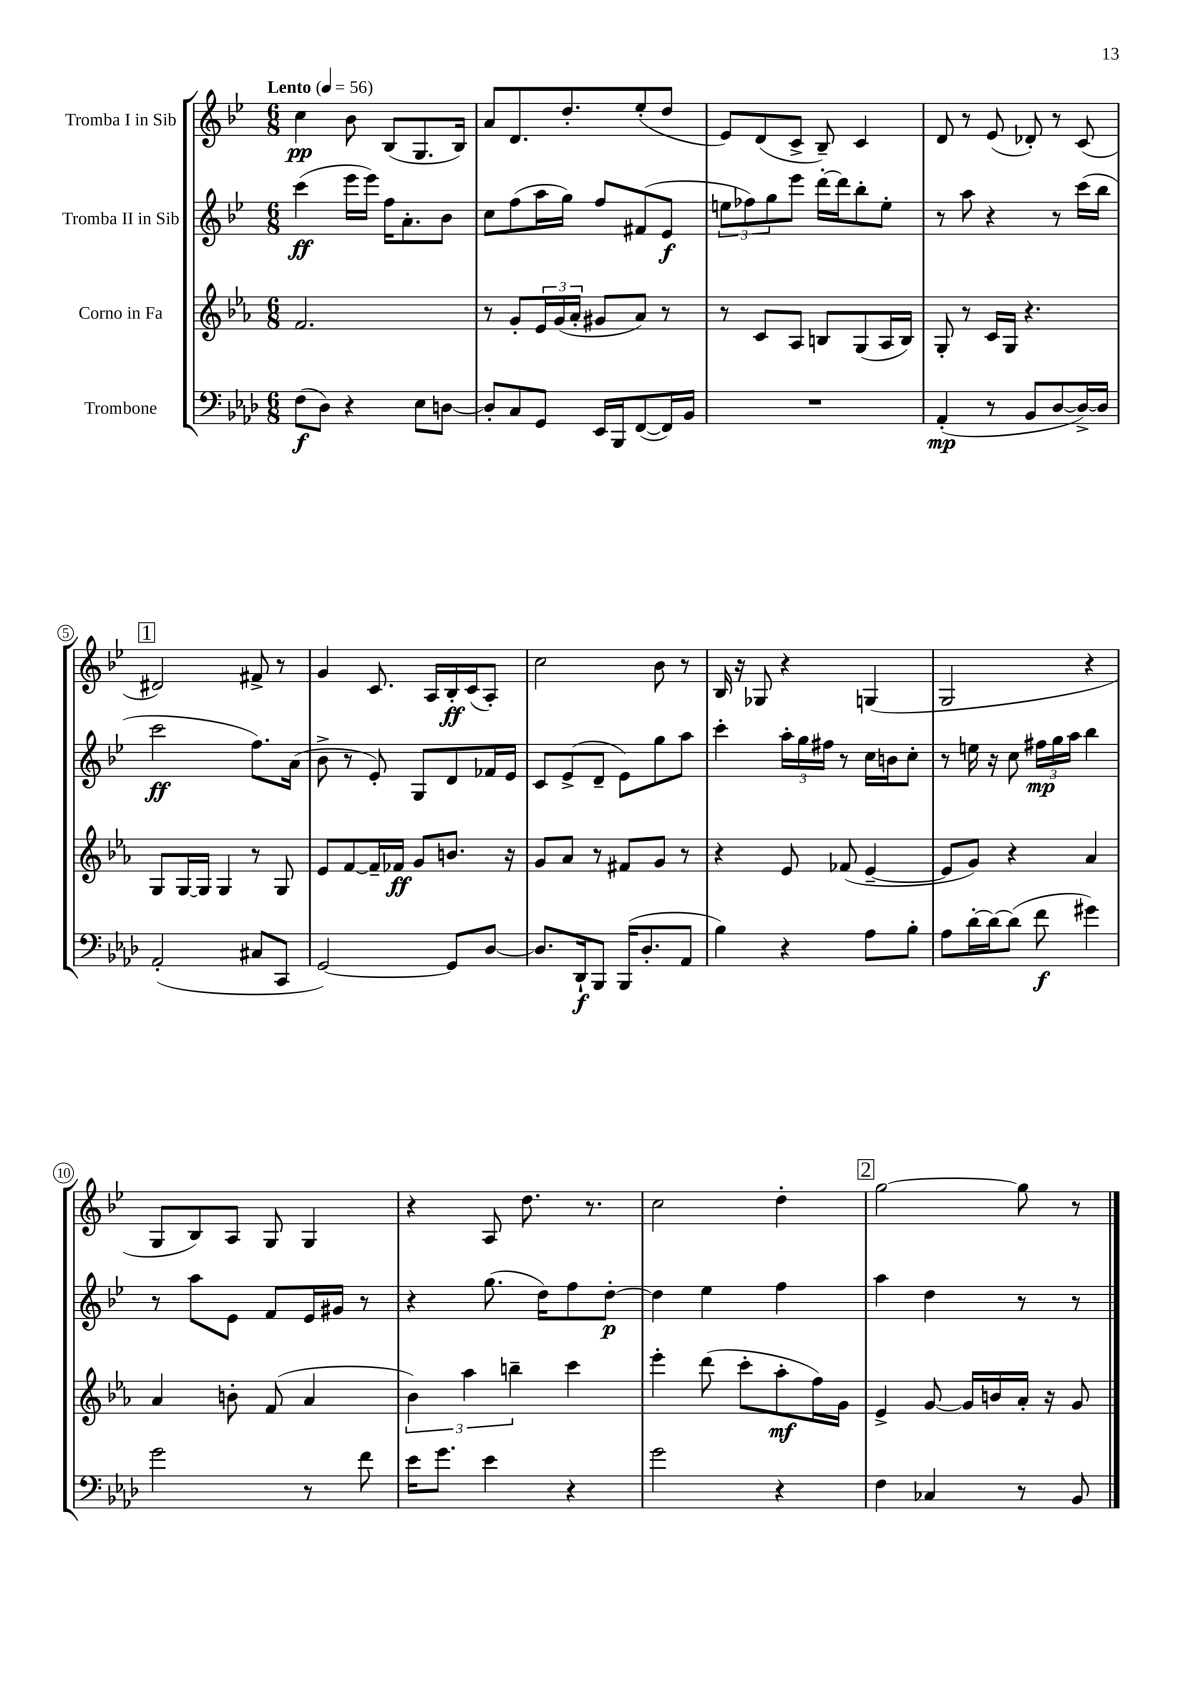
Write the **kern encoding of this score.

**kern	**kern	**kern	**kern
*staff4	*staff3	*staff2	*staff1
*clefF4	*clefG2	*clefG2	*clefG2
*k[b-e-a-d-]	*k[b-e-a-]	*k[b-e-]	*k[b-e-]
*M6/8	*M6/8	*M6/8	*M6/8
*MM56	*MM56	*MM56	*MM56
(8F\L	2.f/	(4ccc\	4cc\
8D-\J)	.	.	.
4r	.	16eee-\LL	8b-\
.	.	16eee-\JJ)	.
.	.	16ff\LK	(8B-/L
.	.	8.a'\	.
8E-\L	.	.	8.G/
[8D\J	.	8b-\J	.
.	.	.	16B-/Jk)
=	=	=	=
8D'/]L	8r	8cc\L	8a/L
8C/	8g'/L	(8ff\	8.d/
8GG/J	24e-/L	16aa\L	.
.	(24g/	.	.
.	.	16gg\JJ)	8.dd'/
.	24a-'/JJ	.	.
16EE-/LL	8g#/L	8ff/L	.
16BBB-/J	.	.	.
([8FF/	8a-/J)	(8f#/	(8ee-'/
16FF/]L)	8r	8e-/J	8dd/J
16BB-/JJ	.	.	.
=	=	=	=
2.r	8r	12ee\L	8e-/L)
.	.	12ff-\)	.
.	8c/L	.	(8d/
.	.	12gg\	.
.	8A-/J	8eee-\J	8c^/J
.	8B/L	[16ddd'\LL	8B-~/)
.	.	16ddd\]J	.
.	(8G/	8bb-'\	4c/
.	16A-/L	8ee'\J	.
.	16B/JJ)	.	.
=	=	=	=
(4AA-'/	8G'/	8r	8d/
.	8r	8aa\	8r
8r	16c/LL	4r	(8e-/
.	16G/JJ	.	.
8BB-/L	4.r	.	8d-'/)
[8D-/	.	8r	8r
16D-^/_L)	.	(16ccc\LL	(8c/
16D-/]JJ	.	16bb-\JJ	.
=	=	=	=
(2AA-'/	8G/L	2ccc\	2d#/)
.	[16G/L	.	.
.	16G/]JJ	.	.
.	4G/	.	.
8C#/L	8r	8.ff\L)	8f#^/
8CC/J	8G/	.	8r
.	.	(16a\Jk	.
=	=	=	=
[2GG/)	8e-/L	8b-^\	4g/
.	[8f/	8r	.
.	16f~/]L	8e-'/)	8.c/
.	16f-/JJ	.	.
.	8g/L	8G/L	.
.	.	.	16A/LL
8GG/]L	8.b/J	8d/	16B-'/
.	.	.	(16c/J
[8D-/J	.	16f-/L	8A'/J)
.	16r	16e-/JJ	.
=	=	=	=
8.D-/]L	8g/L	8c/L	2cc\
.	8a-/J	(8e-^/	.
16DD-`/k	.	.	.
8BBB-/J	8r	8d~/J	.
(16BBB-/LK	8f#/L	8e-\L)	.
8.D-'/	.	.	.
.	8g/J	8gg\	8b-\
8AA-/J	8r	8aa\J	8r
=	=	=	=
4B-\)	4r	4ccc'\	16B-/
.	.	.	16r
.	.	.	8G-/
4r	8e-/	24aa'\LL	4r
.	.	24gg\	.
.	.	24ff#\JJ	.
.	(8f-/	8r	.
8A-\L	[4e-~/	16cc\LL	(4G/
.	.	16b\J	.
8B-'\J	.	8cc'\J	.
=	=	=	=
8A-\L	8e-/]L	8r	2G/
[16d-'\L	8g/J)	16ee\	.
16d-\_J	.	16r	.
(8d-\]J	4r	8cc\	.
8f\	.	24ff#\LL	.
.	.	24gg\	.
.	.	24aa\JJ	.
4g#\)	4a-/	4bb-\	4r
=	=	=	=
2g\	4a-/	8r	8G/L
.	.	8aa\L	8B-/)
.	8b'\	8e-\J	8A/J
.	(8f/	8f/L	8G/
8r	4a-/	16e-/L	4G/
.	.	16g#/JJ	.
8f\	.	8r	.
=	=	=	=
16e-\LK	6b-\)	4r	4r
8.g\J	.	.	.
.	6aa-\	.	.
4e-\	.	(8.gg\	8A/
.	6bb~\	.	.
.	.	.	8.dd\
.	.	16dd\LK)	.
4r	4ccc\	8ff\	.
.	.	.	8.r
.	.	[8dd'\J	.
=	=	=	=
2g\	4eee-'\	4dd\]	2cc\
.	(8ddd\	4ee-\	.
.	8ccc'\L	.	.
4r	8aa-'\	4ff\	4dd'\
.	16ff\L)	.	.
.	16g\JJ	.	.
=	=	=	=
4F\	4e-^/	4aa\	[2gg\
4C-/	[8g/	4dd\	.
.	16g/]LL	.	.
.	16b/	.	.
8r	16a-'/JJ	8r	8gg\]
.	16r	.	.
8BB-/	8g/	8r	8r
==	==	==	==
*-	*-	*-	*-
